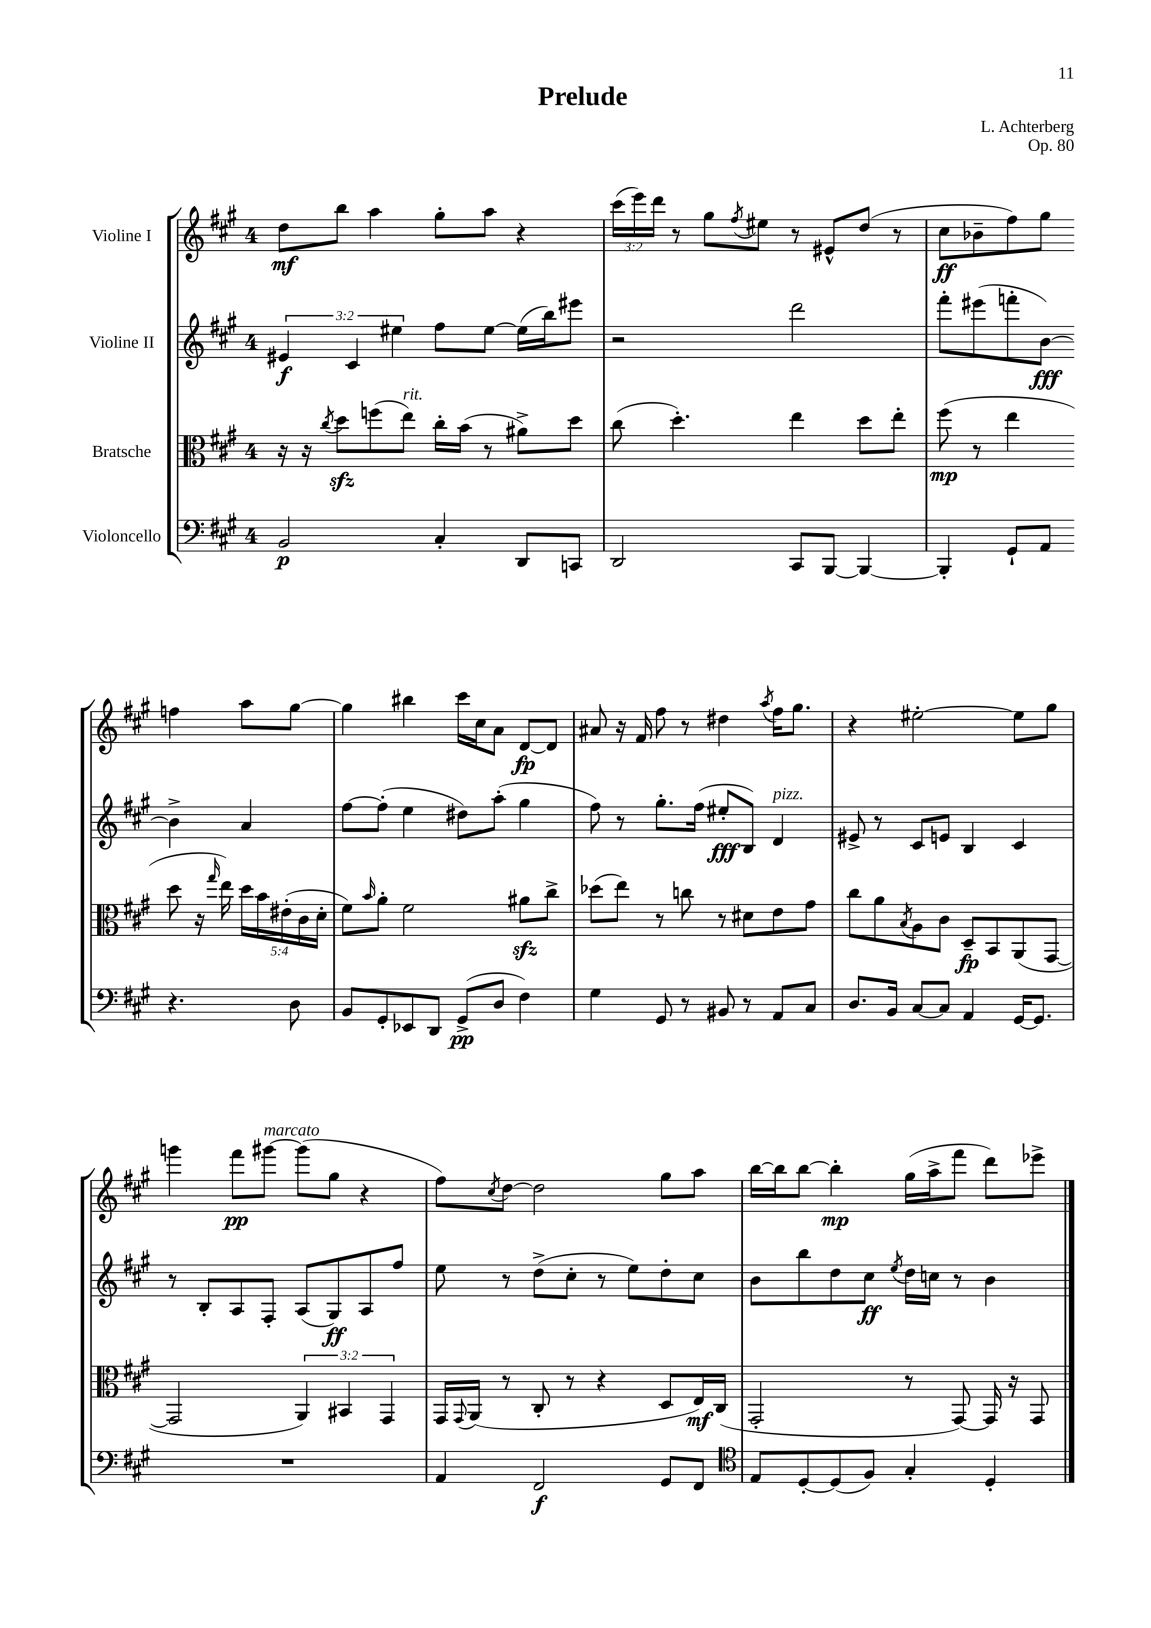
\header { title = "Prelude" composer = "L. Achterberg" opus = "Op. 80" }
<<
\new StaffGroup <<
\new Staff = "s0" \with { instrumentName = "Violine I" } {
    \clef treble \key a \major \once \override Staff.TimeSignature.style = #'single-digit \time 4/4 \override Staff.TupletNumber.text = #tuplet-number::calc-fraction-text
    d''8\mf b''8 a''4 gis''8-. a''8 r4 |
    \tuplet 3/2 { cis'''16( e'''16) d'''16 } r8 gis''8 \acciaccatura { fis''8 } eis''8 r8 eis'8-^ d''8( r8 |
    cis''8\ff bes'8-- fis''8) gis''8 f''4 a''8 gis''8~ |
    gis''4 bis''4 cis'''16 cis''16 a'8 d'8~\fp d'8 |
    ais'8 r16 fis'16 fis''8 r8 dis''4 \acciaccatura { a''8 } fis''16 gis''8. |
    r4 eis''2~-. eis''8 gis''8 |
    g'''4 fis'''8\pp gis'''8~^\markup { \italic "marcato" } gis'''8( gis''8 r4 |
    fis''8) \acciaccatura { cis''8 } d''8~ d''2 gis''8 a''8 |
    b''16~ b''16 b''8~ b''4-.\mp gis''16( a''16-> fis'''8 d'''8) ees'''8-> \bar "|." |
}
\new Staff = "s1" \with { instrumentName = "Violine II" } {
    \clef treble \key a \major \once \override Staff.TimeSignature.style = #'single-digit \time 4/4 \override Staff.TupletNumber.text = #tuplet-number::calc-fraction-text
    \tuplet 3/2 { eis'4\f cis'4 eis''4 } fis''8 eis''8~ eis''16( b''16) eis'''8 |
    r2 d'''2 |
    fis'''8-. eis'''8( f'''8-. b'8~\fff) b'4-> a'4 |
    fis''8~ fis''8-.( e''4 dis''8) a''8-.( gis''4 |
    fis''8) r8 gis''8.-. fis''16( eis''8-.\fff b8) d'4^\markup { \italic "pizz." } |
    eis'8-> r8 cis'8 e'8 b4 cis'4 |
    r8 b8-. a8 fis8-. a8( gis8\ff) a8 fis''8 |
    e''8 r8 d''8->( cis''8-. r8 e''8) d''8-. cis''8 |
    b'8 b''8 d''8 cis''8\ff \acciaccatura { e''8 } d''16 c''16 r8 b'4 \bar "|." |
}
\new Staff = "s2" \with { instrumentName = "Bratsche" } {
    \clef alto \key a \major \once \override Staff.TimeSignature.style = #'single-digit \time 4/4 \override Staff.TupletNumber.text = #tuplet-number::calc-fraction-text
    r16 r16 \acciaccatura { cis''8 } d''8\sfz f''8( e''8^\markup { \italic "rit." }) cis''16-. b'16( r8 ais'8->) d''8 |
    cis''8( d''4.-.) e''4 d''8 e''8-. |
    fis''8\mp( r8 e''4 d''8 r16 \grace { gis''16 } e''16) \tuplet 5/4 { d''16 b'16 eis'16-.( cis'16 d'16-. } |
    fis'8) \grace { b'16 } a'8-. fis'2 ais'8\sfz cis''8-> |
    des''8( e''8) r8 c''8 r8 dis'8 e'8 gis'8 |
    cis''8 a'8 \acciaccatura { b8 } a8 cis'8 d8--\fp b,8 a,8( gis,8~ |
    gis,2 \tuplet 3/2 { a,4) bis,4 gis,4 } |
    gis,16 \appoggiatura { gis,8 } a,16( r8 cis8-. r8 r4 d8 e16\mf) cis16( |
    gis,2-. r8 gis,8~) gis,16 r16 gis,8 \bar "|." |
}
\new Staff = "s3" \with { instrumentName = "Violoncello" } {
    \clef bass \key a \major \once \override Staff.TimeSignature.style = #'single-digit \time 4/4
    b,2\p cis4-. d,8 c,8 |
    d,2 cis,8 b,,8~ b,,4~ |
    b,,4-. gis,8-! a,8 r4. d8 |
    b,8 gis,8-. ees,8 d,8 gis,8->\pp( d8 fis4) |
    gis4 gis,8 r8 bis,8 r8 a,8 cis8 |
    d8. b,16 cis8~ cis8 a,4 gis,16~ gis,8. |
    R1 |
    a,4 fis,2\f gis,8 fis,8 |
    \clef tenor e8 d8~-. d8( fis8) gis4-. d4-. \bar "|." |
}
>>
>>
\layout { \context { \Score \remove "Bar_number_engraver" } }
